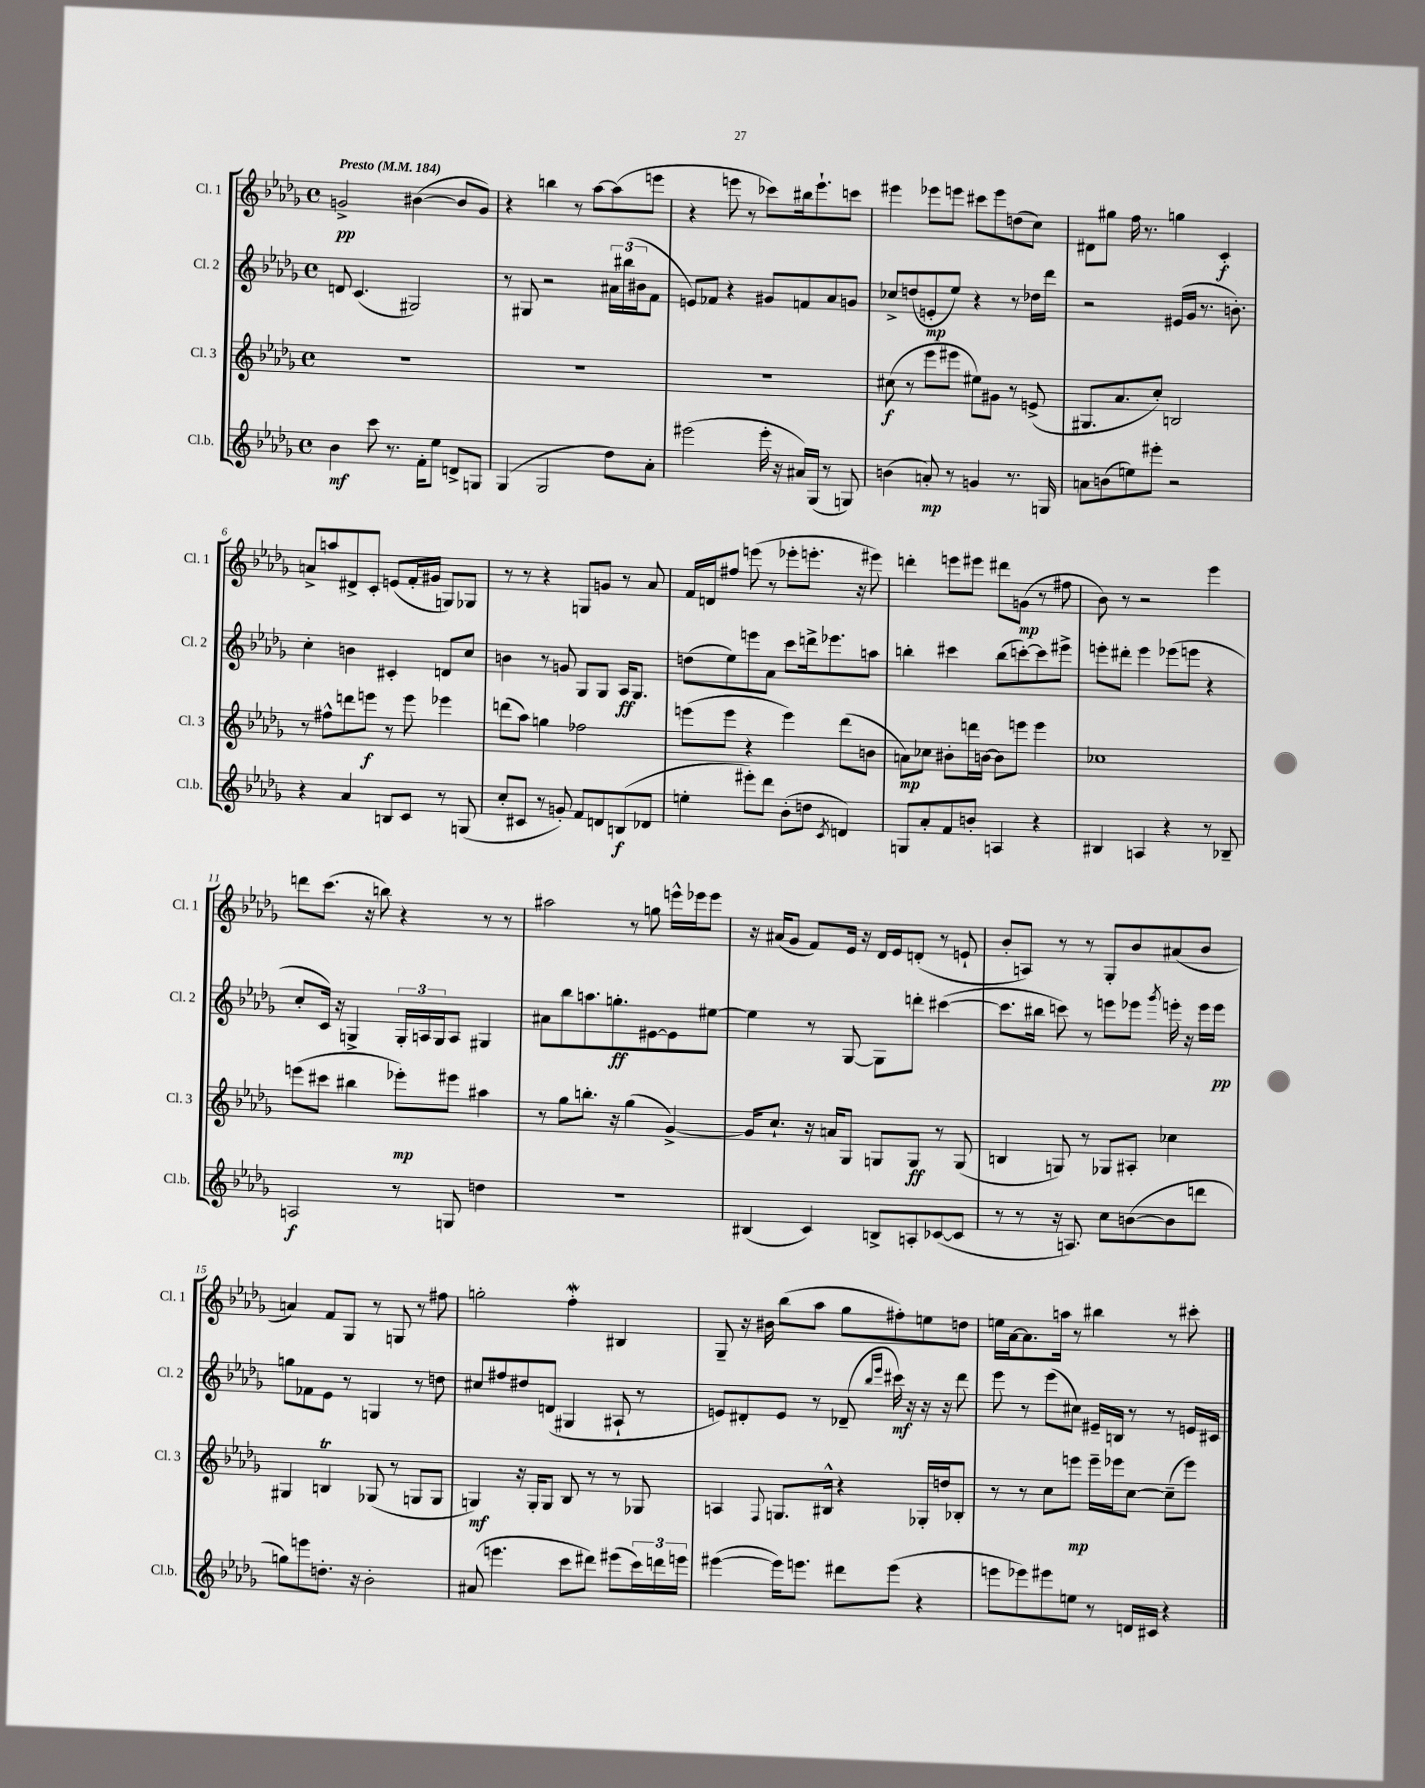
<<
\new StaffGroup <<
\new Staff = "s0" \with { instrumentName = "Cl. 1" shortInstrumentName = "Cl. 1" } {
    \clef treble \key des \major \defaultTimeSignature \time 4/4 \tempo "Presto" 4 = 184
    g'2->\pp bis'4~( bis'8 g'8) |
    r4 b''4 r8 aes''8~ aes''8( e'''8 |
    r4 e'''8 r8 ces'''8) bis''16 e'''8.-! c'''8 |
    eis'''4 ees'''8 e'''8 cis'''8 e'''8 d''8( c''8) |
    dis'8 gis''8 f''16 r8. g''4 c'4-.\f |
    a'8-> a''8 dis'8-> c'8-. e'8( f'16-. gis'16 g8) ges8 |
    r8 r8 r4 g8 g'8 r8 aes'8 |
    f'16 d'16 fis''8 e'''8( r8 ees'''8-. e'''8.-. r16 eis'''8) |
    d'''4-. e'''8 eis'''8 dis'''8 g'8\mp( r8 fis''8 |
    bes'8) r8 r2 ees'''4 |
    d'''8 c'''8.( r16 b''8) r4 r8 r8 |
    ais''2 r8 g''8 e'''16-^ ees'''16 ees'''8 |
    r16 ais'16( ges'8 f'8) ees'16 r16 des'16 ees'16 d'8-.( r8 e'8-! |
    bes'8-. a8) r8 r8 ges8-. bes'8 ais'8( bes'8 |
    a'4) f'8 ges8 r8 g8 r8 fis''8 |
    g''2-. f''4-.\mordent bis4 |
    ges8-- r16 bis'16 bes''8( aes''8 ges''8 fis''8-.) e''8 d''8 |
    e''16 aes'16~ aes'8. a''16 r8 bis''4 r8 cis'''8-. \bar "|." |
}
\new Staff = "s1" \with { instrumentName = "Cl. 2" shortInstrumentName = "Cl. 2" } {
    \clef treble \key des \major \defaultTimeSignature \time 4/4
    d'8 c'4.( gis2) |
    r8 gis8 r2 \tuplet 3/2 { ais'16 bis''16( bis'16 } f'8 |
    e'8) fes'8 r4 gis'8 f'8 aes'8 g'8 |
    ces''8-> d''8( e'8-.\mp ees''8) r4 r8 des''16 des'''16 |
    r2 eis'16( ges'16 r8. b'8.-.) |
    c''4-. b'4 cis'4-. d'8 c''8 |
    b'4 r8 g'8 ges8 ges8 aes16\ff ges8. |
    d''8( ees''8) e'''8 aes'8 c'''8 d'''16-> ees'''8. a''8 |
    b''4-. cis'''4 b''8( c'''8~-.) c'''8 eis'''8-> |
    e'''8-. dis'''8-. e'''4 ees'''8( e'''8 r4 |
    c''8-. c'16) r16 g4-> \tuplet 3/2 { g16-. a16 g16 } a8 gis4 |
    ais'8 bes''8 a''8. g''8.-.\ff eis'8~ eis'8 eis''8~ |
    eis''4 r8 ges8~ ges8 d'''8-. cis'''4~( |
    cis'''8. bis''16 c'''8) r8 e'''8 ees'''8 \acciaccatura { ges'''8 } e'''16-. r16 e'''16 e'''16\pp |
    g''8 fes'8 ees'8 r8 g4 r8 d''8 |
    cis''8 fis''8 dis''8 d'8( gis4 ais8-! r8 |
    e'8) dis'8-. e'8 r8 des'8--( \grace { bes''16 ees'''16 } cis'''16\mf) r16 r16 r16 des'''8 |
    ees'''8 r8 ees'''8( cis''8) eis'16-- b16 r8 r8 e'16 cis'16 \bar "|." |
}
\new Staff = "s2" \with { instrumentName = "Cl. 3" shortInstrumentName = "Cl. 3" } {
    \clef treble \key des \major \defaultTimeSignature \time 4/4
    R1 |
    R1 |
    R1 |
    cis''8\f( r8 ees'''8 eis'''8 eis''8) gis'8 r8 e'8->( |
    gis8. aes'8. c''8-.) b2 |
    r8 fis''8-^ d'''8 e'''8\f r8 e'''8 ees'''4 |
    d'''8( aes''8) g''4 fes''2 |
    e'''8( e'''8 r4 e'''4) des'''8( b'8 |
    a'8\mp) ces''8 bis'8-. d'''16 b'16~ b'8 e'''8 e'''4 |
    ces''1 |
    e'''8( cis'''8 bis''4 ees'''8-.\mp) eis'''8 ais''4 |
    r8 ges''8 b''8.-. r16 ges''4( ges'4~->) |
    ges'16 c''8.-! r16 a'16 ges8 g8 g8\ff r8 g8( |
    b4 g8) r8 ges8 ais8-. ces''4 |
    gis4 b4\trill ges8( r8 g8 g8 |
    g4\mf) r16 g16-. g8 bes8 r8 r8 ges8 |
    a4 \appoggiatura { f8 } g8. bis16-^ r4 ges16-. d''16 bes8-. |
    r8 r8 c''8 e'''8\mp e'''16-- ees'''16 c''8~ c''8--( ees'''8) \bar "|." |
}
\new Staff = "s3" \with { instrumentName = "Cl.b." shortInstrumentName = "Cl.b." } {
    \clef treble \key des \major \defaultTimeSignature \time 4/4
    bes'4\mf c'''8 r8. f'16-. ees''8 d'8-> g8 |
    ges4( ges2 des''8) aes'8-. |
    eis'''2( eis'''16-. r16 ais'16) ges16( r8 g8) |
    b'4( a'8-.\mp) r8 g'4 r8. g16 |
    a'8 b'8( e''8) eis'''8-. r2 |
    r4 aes'4 b8 c'8 r8 g8( |
    c''8-. cis'8 r8 g'8-.) f'8 d'8 b8\f( des'8 |
    e''4-. eis'''8-.) des'''8 bes'8-.( d''8 \acciaccatura { c'8 } d'4) |
    g8 aes'8-. f'8 b'8-. a4 r4 |
    bis4 a4 r4 r8 bes8-- |
    a2\f r8 g8 d''4 |
    R1 |
    bis4( c'4) b8-> a8-. ces'8~( ces'8 |
    r8 r8 r16 a8.) c''8 b'8~( b'8 d'''8 |
    g''8) e'''8 d''8.-. r16 bes'2-. |
    ais'8( e'''4. c'''8 dis'''8) eis'''8( \tuplet 3/2 { c'''16) d'''16 e'''16 } |
    eis'''4~( eis'''16) e'''8. dis'''8 e'''8( r4 |
    e'''8 ees'''8) eis'''8 e''8 r8 d'16 cis'16 r4 \bar "|." |
}
>>
>>
